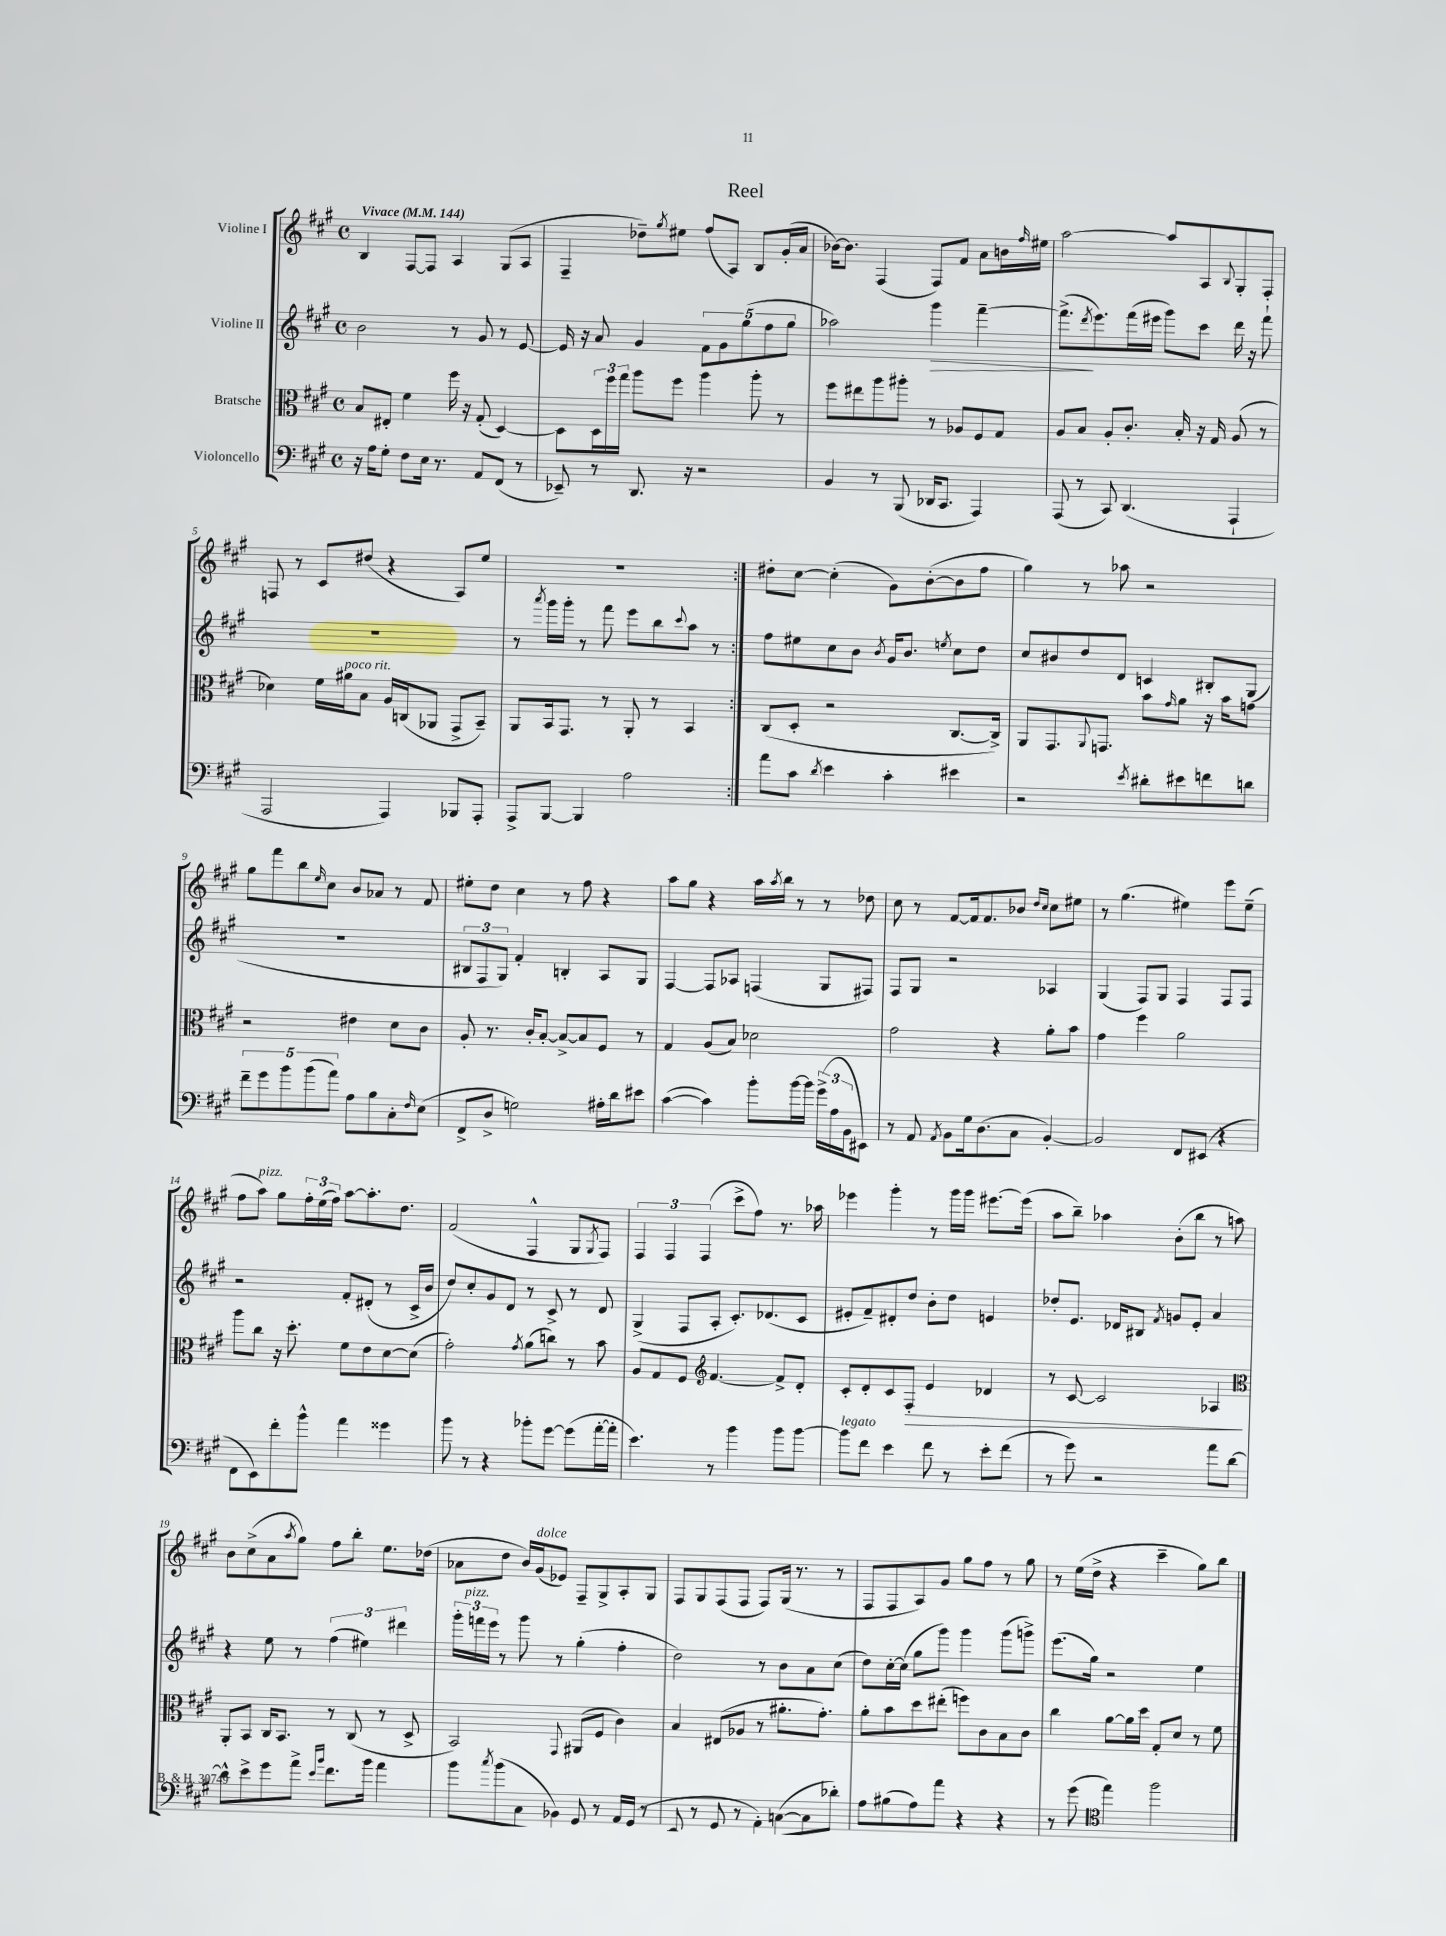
\header { title = "Reel" }
<<
\new StaffGroup <<
\new Staff = "s0" \with { instrumentName = "Violine I" } {
    \clef treble \key a \major \defaultTimeSignature \time 4/4 \tempo "Vivace" 4 = 144
    \repeat volta 2 { b4 fis8~ fis8 a4 gis8( a8 |
    fis4-- des''8--) \acciaccatura { gis''8 } eis''8 fis''8( a8) b8 gis'16-.( a'16 |
    bes'16~) bes'8. fis4( fis8) fis'8 a'8 b'16 \grace { fis''16 } eis''16 |
    a''2~ a''8 a8 \appoggiatura { b8 } gis8-. fis8-. |
    f8 r8 cis'8 dis''8( r4 a8) e''8 |
    R1 | }
    dis''8-. cis''8~ cis''4-.( gis'8) b'8~-.( b'8 fis''8 |
    gis''4) r8 aes''8 r2 |
    gis''8 fis'''8 b''8 \grace { e''16 } cis''8 b'8 aes'8 r8 fis'8 |
    eis''8-. d''8 cis''4 r8 fis''8 r4 |
    a''8 gis''8 r4 a''16 \acciaccatura { a''8 } b''16 r8 r8 des''8 |
    cis''8 r8 fis'8~ fis'16 fis'8. bes'8 \grace { d''16 cis''16 } cis''8 eis''8 |
    r8 gis''4.( eis''4) e'''8 eis''8--( |
    fis''8 a''8^\markup { \italic "pizz." }) gis''8 \tuplet 3/2 { fis''16-. e''16( fis''16) } a''8~ a''8.-. d''8. |
    fis'2( fis4-^ gis8 \acciaccatura { gis8 } fis8) |
    \tuplet 3/2 { fis4 fis4 fis4( } cis'''8-> fis''8) r8. aes''16 |
    ees'''4 gis'''4-. r8 gis'''16 gis'''16 eis'''8.~ eis'''16( |
    a''8 b''8--) aes''4 b'8-.( b''8 r8 a''8) |
    b'8 cis''8->( a'8 \acciaccatura { a''8 } gis''8) fis''8 b''8-. e''8. des''16( |
    aes'8 d''8 b'16) gis'16^\markup { \italic "dolce" }( ees'8) fis8-- gis8-> a8-. gis8 |
    fis8 gis8 fis8( fis8 fis8) gis16( r8. r8 |
    fis8 fis8 a8) gis'8 gis''8 fis''8 r8 gis''8 |
    r8 e''16( d''16-> r4 cis'''4-- gis''8) b''8 \bar "|." |
}
\new Staff = "s1" \with { instrumentName = "Violine II" } {
    \clef treble \key a \major \defaultTimeSignature \time 4/4
    \repeat volta 2 { b'2 r8 gis'8 r8 e'8~ |
    e'16 r16 a'8 gis'4 \tuplet 5/4 { fis'8 gis'8 gis''8( fis''8 gis''8 } |
    aes''2) gis'''4\> fis'''4~-- |
    fis'''8.->\!( \acciaccatura { d'''8 } e'''8.) fis'''16( eis'''16 gis'''8) cis'''8 d'''16 r16 fis'''8-! |
    R1 |
    r8 \acciaccatura { a'''8 } gis'''16 gis'''16-. r8 fis'''8 e'''8 b''8 \appoggiatura { cis'''8 } a''8 r8 | }
    fis''8 eis''8 cis''8 b'8 \acciaccatura { b'8 } gis'16 b'8. \acciaccatura { e''8 } cis''8 d''8 |
    cis''8 bis'8 d''8 d'8 c'4 bis8-. gis8( |
    R1 |
    \tuplet 3/2 { bis8 fis8 gis8) } fis'4-. b4-. a8 gis8 |
    fis4~ fis8 aes8 f4( gis8 fis8) |
    fis8 gis8 r2 aes4 |
    gis4( fis8) gis8 fis4 fis8 fis8 |
    r2 fis'8-. dis'8-.( r8 cis'16-> b'16 |
    d''8) cis''8-. gis'8 d'8 r8 cis'8-> r8 d'8 |
    gis4->( fis8 a8-. cis'8.-.) des'8.( cis'8 |
    eis'8-. fis'8--) dis'8-. d''8 b'8-. d''8 e'4 |
    des''8-. e'8. des'16 bis8 \acciaccatura { fis'8 } g'8 e'8-. a'4 |
    r4 e''8 r8 \tuplet 3/2 { fis''4( eis''4) dis'''4 } |
    \tuplet 3/2 { gis'''16-. f'''16^\markup { \italic "pizz." } e'''16 } r8 gis'''8 r8 gis''4-.( fis''4-. |
    d''2) r8 b'8 a'8 cis''8( |
    d''8) cis''16~-. cis''16( gis''8 gis'''8) gis'''4 gis'''8( g'''8->) |
    e'''8.( gis''16) r2 e''4 \bar "|." |
}
\new Staff = "s2" \with { instrumentName = "Bratsche" } {
    \clef alto \key a \major \defaultTimeSignature \time 4/4
    \repeat volta 2 { b8 eis8-. fis'4 fis''16 r16 gis8-.( d4~) |
    d8 \tuplet 3/2 { d16 fis''16 gis''16 } a''8 fis''8 a''4 a''8-. r8 |
    fis''8 eis''8 a''8 ais''8-. r8 aes8 fis8 gis8 |
    a8 b8 a8-. cis'8.-. b16-. r16 gis16 a8( r8 |
    des'4) fis'16 ais'16^\markup { \italic "poco rit." } b8 a16 c16( aes,8 gis,8-> b,8--) |
    a,8 b,16 gis,8. r8 a,8-. r8 b,4 | }
    cis8( d8-. r2 cis8.~ cis16->) |
    a,8 gis,8. \appoggiatura { a,8 } g,8. b'8 \grace { gis'16 } a'8 r16 b'16 g'8 |
    r2 eis'4 d'8 cis'8 |
    a8-. r8. cis'16-. b8~-. b8~-> b8 fis8 r8 |
    gis4 a8( b8) des'2 |
    gis'2 r4 a'8-. b'8 |
    gis'4 fis''4 a'2 |
    a''8 cis''8 r16 d''8.-. fis'8 e'8 d'8~ d'8( |
    gis'2-.) \acciaccatura { gis'8 } a'8( c''8) r8 b'8 |
    a8 gis8 fis8 \clef treble fis'4.~ fis'8-> d'8-. |
    cis'8-. d'8-. cis'8 fis8-.\> e'4 des'4 |
    r8 cis'8~ cis'2 aes4\! |
    \clef alto a,8-. b,8 cis16 b,8. r8 cis8( r8 d8-> |
    b,2) \appoggiatura { gis,8 } ais,8( fis8 cis'4) |
    b4 eis8( aes8 r8 ais'8.-. gis'8.-.) |
    a'8-. b'8 d''8 eis''8-.( f''8) cis'8 b8 cis'8 |
    cis''4 a'8~ a'16 d''16 gis8-. d'8 r8 fis'8 \bar "|." |
}
\new Staff = "s3" \with { instrumentName = "Violoncello" } {
    \clef bass \key a \major \defaultTimeSignature \time 4/4
    \repeat volta 2 { r16 a16 gis8-. fis8 e16 r8. a,8 fis,8( r8 |
    ees,8--) r8 d,8. r16 r2 |
    b,4 r8 b,,8( des,16 cis,8. a,,4) |
    a,,8( r8 cis,8) d,4.( a,,4-! |
    a,,2 a,,4) bes,,8 a,,8-. |
    a,,8-> b,,8~ b,,4 a2 | }
    a'8 cis'8 \acciaccatura { d'8 } e'4 cis'4-. eis'4 |
    r2 \acciaccatura { e'8 } dis'8-. eis'8 f'8 d'8 |
    \tuplet 5/4 { fis'8-- gis'8 b'8 b'8( a'8) } a8 b8 cis8-. \grace { fis16 } e8( |
    fis,8-> d8-> g2) ais16-. d'16 eis'8 |
    cis'4~( cis'4) b'8-. b'16~ b'16 \tuplet 3/2 { gis'16->( a16 b,16 } eis,8) |
    r8 a,8 \acciaccatura { a,8 } b,8 gis16 d8.( cis8 b,4~-.) |
    b,2 fis,8 eis,8( r4 |
    fis,8 e,8) fis'8-. b'8-^ a'4 gisis'4 |
    b'8 r8 r4 bes'8-. gis'8~ gis'8( a'16~-. a'16-. |
    e'4.) r8 b'4 b'8 b'8~ |
    b'8^\markup { \italic "legato" } fis'8 e'4 fis'8 r8 e'8-. fis'8( |
    r8 gis'8) r2 a'8 d'8~ |
    d'8-^ e'8-> gis'8 a'8-> \grace { e'16 b'16 } fis'8. b'16 a'4 |
    b'8 \acciaccatura { cis''8 } b'8( cis8 bes,8) gis,8 r8 a,16 gis,16( r8 |
    e,8-. r8 gis,8 r8 a,8-.) c8~( c8 des'8-.) |
    a8 bis8( a8) a'8 r4 r4 |
    r8 gis'8( \clef tenor e''4) fis''2 \bar "|." |
}
>>
>>
